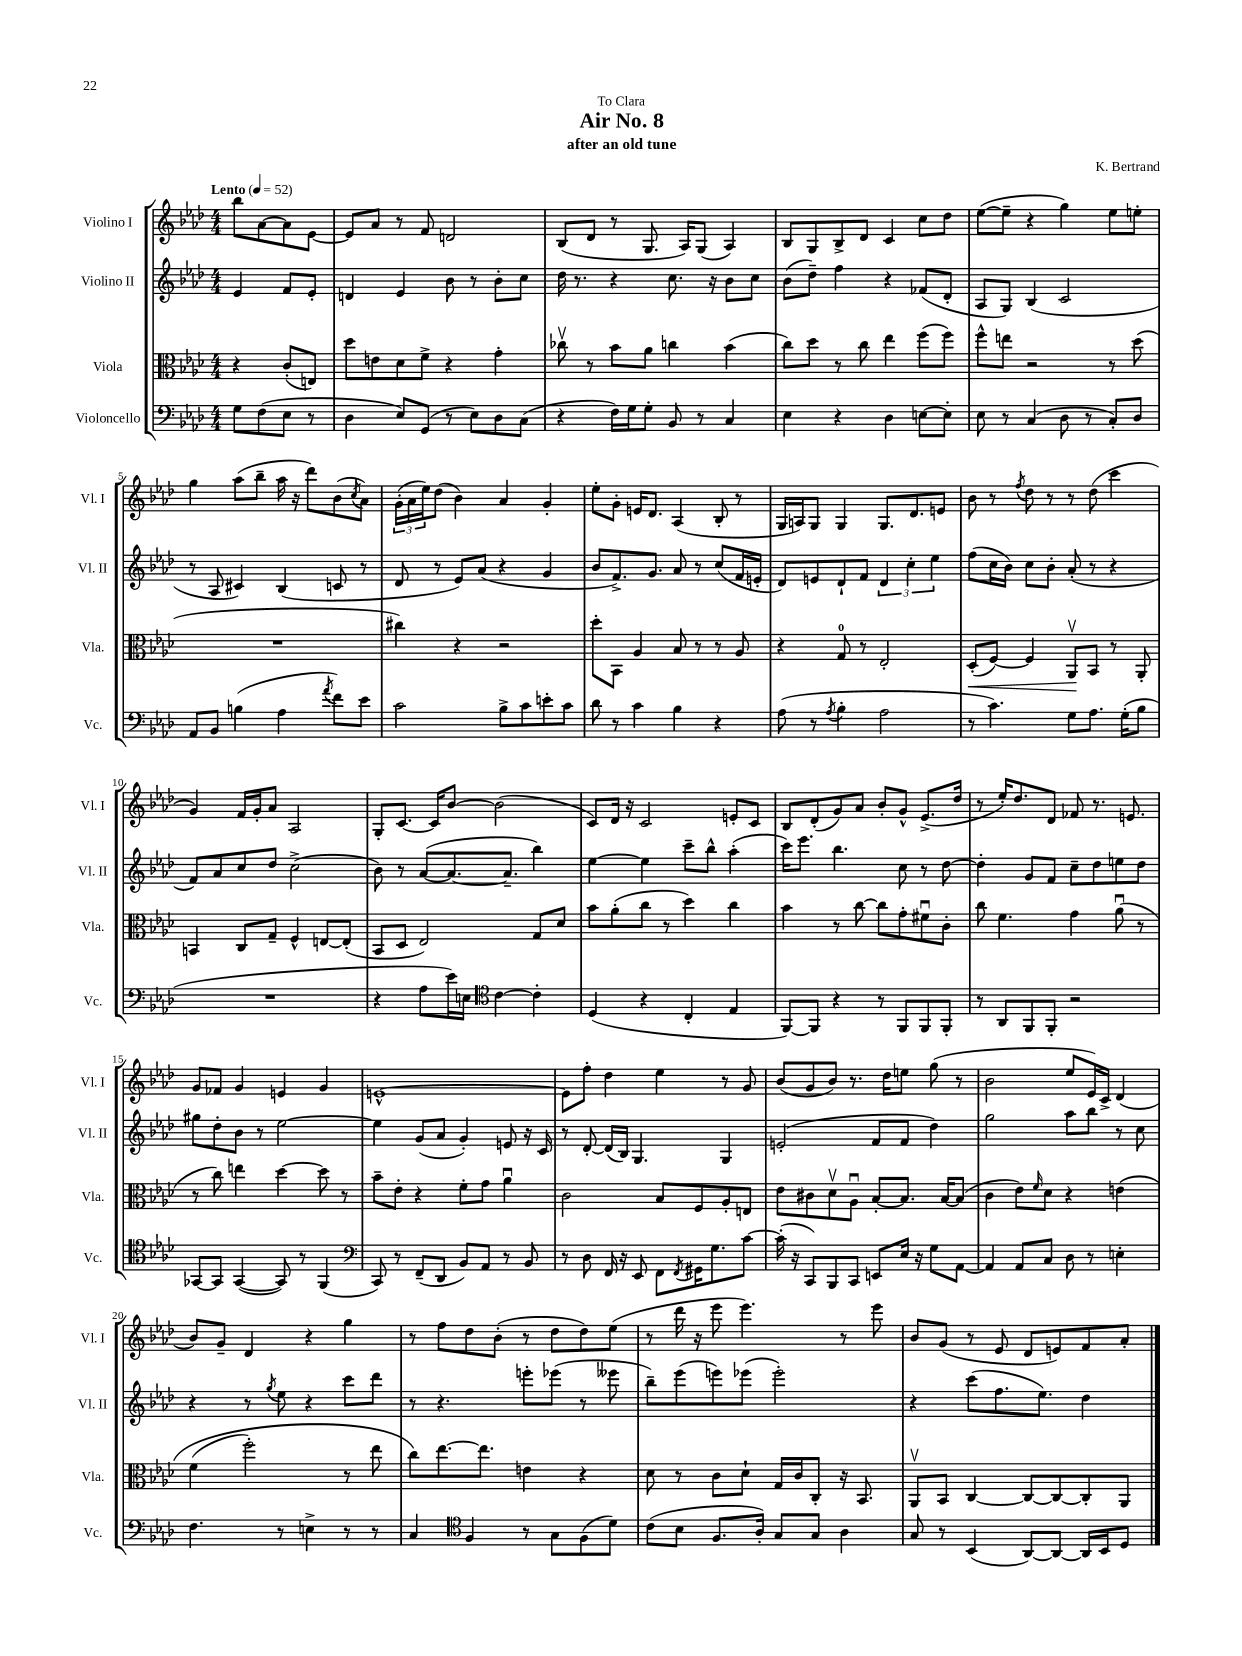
\header { title = "Air No. 8" composer = "K. Bertrand" subtitle = "after an old tune" dedication = "To Clara" }
<<
\new StaffGroup <<
\new Staff = "s0" \with { instrumentName = "Violino I" shortInstrumentName = "Vl. I" } {
    \clef treble \key aes \major \numericTimeSignature \time 4/4 \partial 2 \tempo "Lento" 4 = 52
    bes''8 aes'8~ aes'8 ees'8~ |
    ees'8 aes'8 r8 f'8 d'2 |
    bes8( des'8 r8 g8. aes16) g8( aes4) |
    bes8 g8 bes8-> des'8 c'4 c''8 des''8 |
    ees''8~( ees''8-- r4 g''4) ees''8 e''8-. |
    g''4 aes''8( bes''8-- aes''16 r16 des'''8) bes'8( \acciaccatura { c''8 } aes'8) |
    \tuplet 3/2 { g'16-.( aes'16 ees''16) } des''8( bes'4) aes'4 g'4-. |
    ees''8-. g'8-. e'16 des'8. aes4( bes8-. r8 |
    g16 a16) g8 g4 g8. des'8. e'8 |
    bes'8 r8 \acciaccatura { f''8 } des''8 r8 r8 des''8( c'''4 |
    g'4) f'16 g'16-. aes'8 aes2 |
    g8-. c'8.~ c'16 bes'8~ bes'2( |
    c'8) des'16 r16 c'2 e'8-. c'8 |
    bes8 des'8-.( g'8) aes'8 bes'8-. g'8-^ ees'8.->( des''16 |
    r8 ees''16-.) des''8. des'8 fes'8 r8. e'8. |
    g'8 fes'8 g'4 e'4 g'4 |
    e'1~-^ |
    e'8 f''8-. des''4 ees''4 r8 g'8 |
    bes'8( g'8 bes'8) r8. des''16 e''8 g''8( r8 |
    bes'2 ees''8 ees'16) c'16-> des'4( |
    bes'8) g'8-- des'4 r4 g''4 |
    r8 f''8 des''8 bes'8-.( r8 des''8 des''8) ees''8( |
    r8 des'''16 r16 ees'''8 ees'''4.) r8 ees'''8 |
    bes'8 g'8( r8 ees'8 des'8 e'8) f'8 aes'8-. \bar "|." |
}
\new Staff = "s1" \with { instrumentName = "Violino II" shortInstrumentName = "Vl. II" } {
    \clef treble \key aes \major \numericTimeSignature \time 4/4 \partial 2
    ees'4 f'8 ees'8-. |
    d'4 ees'4 bes'8 r8 bes'8-. c''8 |
    des''16 r8. r4 c''8. r16 bes'8 c''8 |
    bes'8( des''8--) f''4 r4 fes'8( des'8-. |
    aes8 g8) bes4( c'2 |
    r8 aes8 cis'4) bes4( c'8 r8 |
    des'8 r8 ees'8) aes'8( r4 g'4 |
    bes'8 f'8.->) g'8. aes'8 r8 c''8( f'16 e'16-. |
    des'8) e'8 des'8-! f'8 \tuplet 3/2 { des'4 c''4-. ees''4 } |
    f''8( c''16 bes'16) c''8 bes'8-. aes'8-.( r8 r4 |
    f'8) aes'8 c''8 des''8 c''2->( |
    bes'8) r8 aes'8~( aes'8.~ aes'8.-- bes''4) |
    ees''4~ ees''4 c'''8-- bes''8-^ aes''4-.( |
    c'''16) ees'''8. bes''4. c''8 r8 des''8~ |
    des''4-. g'8 f'8 c''8-- des''8 e''8 des''8 |
    gis''8 des''8-. bes'8 r8 ees''2~ |
    ees''4 g'8( aes'8 g'4-.) e'8 r16 c'16 |
    r8 des'8~-. des'16( bes16) g4. g4 |
    e'2-.( f'8 f'8 des''4) |
    g''2 aes''8 bes''8 r8 c''8 |
    r4 r8 \acciaccatura { g''8 } ees''8 r4 c'''8 des'''8 |
    r8 r4. e'''8-. ees'''8( r8 eeses'''8 |
    bes''8--) ees'''8( e'''8) ees'''8( ees'''2-.) |
    r4 c'''8( f''8. ees''8.) des''4 \bar "|." |
}
\new Staff = "s2" \with { instrumentName = "Viola" shortInstrumentName = "Vla." } {
    \clef alto \key aes \major \numericTimeSignature \time 4/4 \partial 2
    r4 c'8-.( e8) |
    des''8 e'8 des'8 f'8-> r4 g'4-. |
    ces''8\upbow r8 bes'8 aes'8 c''4 bes'4( |
    c''8) des''8 r8 c''8 ees''4 f''8( f''8) |
    f''8-^ e''8 r2 r8 des''8( |
    R1 |
    cis''4) r4 r2 |
    des''8-. bes,8 aes4 bes8 r8 r8 aes8 |
    r4 g8-0 r8 ees2-. |
    des8-.\<( f8~) f4 aes,8\upbow\! bes,8 r8 aes,8-. |
    b,4 c8 g8-- f4-^ e8~ e8-.( |
    bes,8 des8 ees2) g8 des'8 |
    bes'8 aes'8-.( c''8 r8 des''4) c''4 |
    bes'4 r8 c''8~ c''8 g'8-. fis'8\downbow c'8-. |
    c''8 f'4. g'4 aes'8\downbow( r8 |
    r8 c''8) e''4 des''4~ des''8 r8 |
    bes'8-- ees'8-. r4 f'8-. g'8 aes'4\downbow |
    c'2 bes8 f8 aes8-. e8 |
    ees'8 cis'8 des'8\upbow aes8\downbow bes8~-. bes8. bes16~ bes8( |
    c'4 ees'8) \grace { f'16 } des'8 r4 e'4\( |
    f'4( f''2-.) r8 ees''8 |
    c''8\) ees''8.~ ees''8. e'4 r4 |
    des'8 r8 c'8 des'8-! g16 c'16 c8-. r16 bes,8. |
    aes,8\upbow bes,8 c4~ c8~ c8~ c8-. aes,8 \bar "|." |
}
\new Staff = "s3" \with { instrumentName = "Violoncello" shortInstrumentName = "Vc." } {
    \clef bass \key aes \major \numericTimeSignature \time 4/4 \partial 2
    g8 f8( ees8 r8 |
    des4 ees8) g,8( r8 ees8) des8 c8( |
    r4 f16) g16 g8-. bes,8 r8 c4 |
    ees4 r4 des4 e8~ e8-. |
    ees8 r8 c4( des8 r8 c8-.) des8 |
    aes,8 bes,8 b4( aes4 \acciaccatura { aes'8 } f'8) ees'8 |
    c'2 bes8-> c'8 e'8-. c'8 |
    des'8 r8 c'4 bes4 r4 |
    aes8( r8 \acciaccatura { aes8 } bes4-. aes2 |
    r8 c'4.) g8 aes8. g16-.( bes8 |
    R1 |
    r4 aes8 ees'16) e16 \clef tenor c'4~ c'4-. |
    des4( r4 c4-. ees4 |
    f,8~) f,8 r4 r8 f,8 f,8 f,8-. |
    r8 aes,8 f,8 f,8-. r2 |
    ges,8~ ges,8 ges,4~( ges,8) r8 f,4( |
    \clef bass c,8) r8 f,8--( des,8 bes,8) aes,8 r8 bes,8 |
    r8 des8 f,16 r16 ees,8 f,8 \acciaccatura { f,8 } gis,16 g8. c'8~ |
    c'16-.( r16 c,8) bes,,8 c,8 e,8 ees16 r16 g8 aes,8~ |
    aes,4 aes,8 c8 des8 r8 e4-. |
    f4. r8 e4-> r8 r8 |
    c4 \clef tenor f4 r8 g8 f8( des'8) |
    c'8( bes8 f8. aes16-.) g8 g8 aes4 |
    g8 r8 bes,4( aes,8~) aes,8~ aes,16 bes,16 des8 \bar "|." |
}
>>
>>
